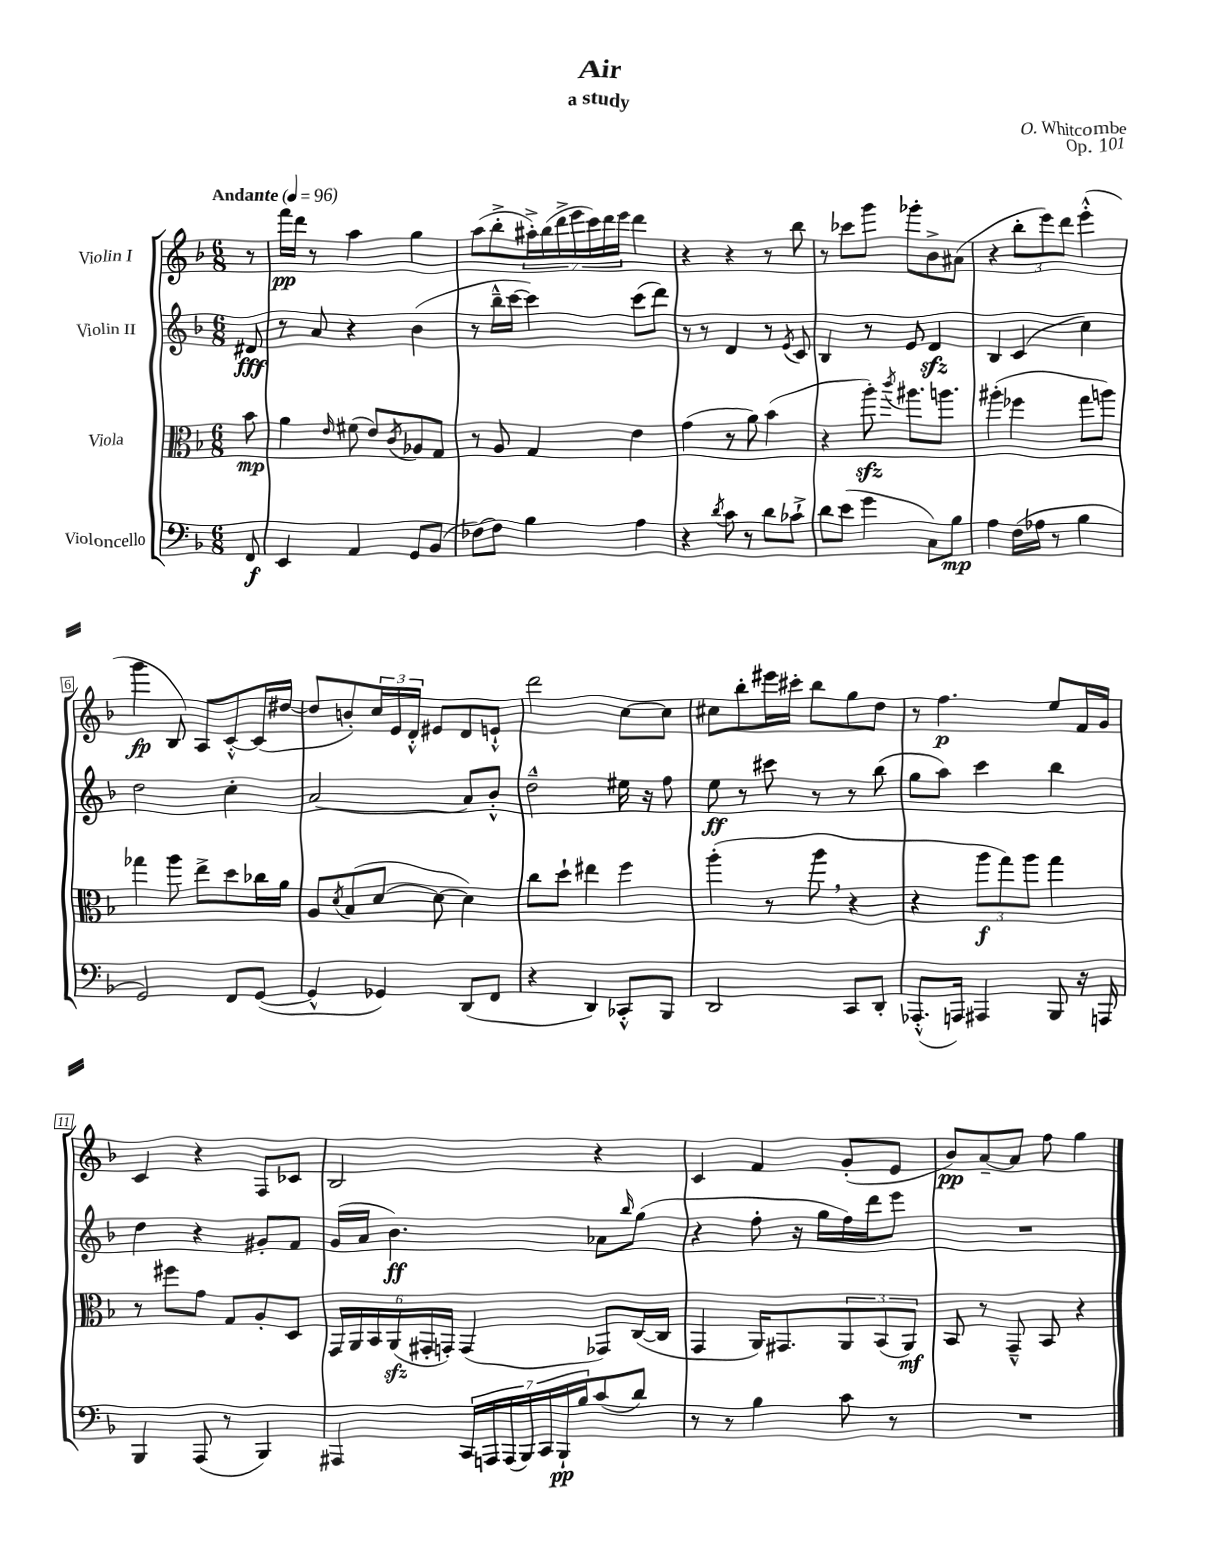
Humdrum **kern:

**kern	**dynam	**kern	**dynam	**kern	**dynam	**kern	**dynam
*part4	*part4	*part3	*part3	*part2	*part2	*part1	*part1
*staff4	*staff4	*staff3	*staff3	*staff2	*staff2	*staff1	*staff1
*I"Violoncello	*	*I"Viola	*	*I"Violin II	*	*I"Violin I	*
*clefF4	*	*clefC3	*	*clefG2	*	*clefG2	*
*k[b-]	*	*k[b-]	*	*k[b-]	*	*k[b-]	*
*M6/8	*	*M6/8	*	*M6/8	*	*M6/8	*
*MM96	*	*MM96	*	*MM96	*	*MM96	*
=	=	=	=	=	=	=	=
!	!	!	!	!	!	!LO:TX:a:B:t=Andante	!
8FF/	f	8b-\	mp	8d#X/	fff	8r	.
=1	=1	=1	=1	=1	=1	=1	=1
4EE/	.	4a\	.	8r	.	16fff\LL	pp
.	.	.	.	.	.	16ddd\JJ	.
.	.	.	.	8a/	.	8r	.
.	.	16qqe/	.	.	.	.	.
4AA/	.	(8f#X\	.	4r	.	4aa\	.
.	.	8e/L)	.	.	.	.	.
.	.	8qc/	.	.	.	.	.
8GG/L	.	8A-X/	.	(4b-\	.	4gg\	.
(8BB-/J	.	8G/J	.	.	.	.	.
=2	=2	=2	=2	=2	=2	=2	=2
[8F-X\L)	.	8r	.	8r	.	(8aa\L	.
8F-\J]	.	8A/	.	16bb-~^^\LL	.	8bb-'^\	.
.	.	.	.	[16ccc\JJ	.	.	.
4B-\	.	4G/	.	4ccc\])	.	28aa#X'^\L)	.
.	.	.	.	.	.	(28bb-\	.
.	.	.	.	.	.	28ddd^\	.
.	.	.	.	.	.	28eee\	.
.	.	.	.	.	.	28ccc\)	.
.	.	.	.	.	.	28ddd\	.
.	.	.	.	.	.	28eee\JJ	.
4A\	.	4e\	.	(8ccc\L	.	4ddd\	.
.	.	.	.	8ddd\J)	.	.	.
=3	=3	=3	=3	=3	=3	=3	=3
4r	.	(4g\	.	8r	.	4r	.
.	.	.	.	8r	.	.	.
8qd/	.	.	.	.	.	.	.
8c\	.	8r	.	4d/	.	4r	.
8r	.	8a\)	.	.	.	.	.
8d\L	.	(4b-\	.	8r	.	8r	.
.	.	.	.	8qe/	.	.	.
8c-X`^\J	.	.	.	8c/	.	8bb-\	.
=4	=4	=4	=4	=4	=4	=4	=4
8d\L	.	4r	.	4B-/	.	8r	.
(8e\J	.	.	.	.	.	8ccc-X\L	.
4g\	.	8aazz'\)	.	8r	.	8ggg\J	.
.	.	8qccc/	.	.	.	.	.
.	.	8.aa#X\L	.	8e/	.	8ggg-X'\L	.
8C\L)	.	.	.	4dzz/	.	8b-^\	.
.	.	8.aan\J	.	.	.	.	.
8B-\J	mp	.	.	.	.	(8a#X\J	.
=5	=5	=5	=5	=5	=5	=5	=5
4A\	.	(4aa#X'\	.	4B-/	.	4r	.
(16F\LL	.	4ff-X\	.	(4c/	.	12bb-'\L	.
16A-X\JJ	.	.	.	.	.	.	.
.	.	.	.	.	.	12eee\)	.
8r	.	.	.	.	.	.	.
.	.	.	.	.	.	12ddd\J	.
4B-\	.	8gg\L	.	4cc\)	.	(4eee'^^\	.
.	.	8aan\J)	.	.	.	.	.
!!LO:LB:g=z
=6	=6	=6	=6	=6	=6	=6	=6
2GG/)	.	4gg-X\	.	2dd\	.	4ggg\	fp
.	.	8aa\	.	.	.	8B-/)	.
.	.	8ee^\L	.	.	.	8A/L	.
8FF/L	.	8dd\	.	4cc'\	.	[8c'^^/	.
([8GG/J	.	16cc-X\L	.	.	.	(16c/L]	.
.	.	16a\JJ	.	.	.	[16dd#X/JJ	.
=7	=7	=7	=7	=7	=7	=7	=7
4GG^^/]	.	8A/L	.	[2a/	.	8dd#/L]	.
.	.	8qd/	.	.	.	.	.
.	.	(8B-/	.	.	.	8bn'/)	.
4GG-X/)	.	[8d/J	.	.	.	24cc/L	.
.	.	.	.	.	.	24e/	.
.	.	.	.	.	.	24d'^^/JJ	.
.	.	8d\_	.	.	.	8e#X/L	.
(8DD/L	.	4d\])	.	8a/L]	.	8d/	.
8FF/J	.	.	.	8b-'^^/J	.	8en`^^/J	.
=8	=8	=8	=8	=8	=8	=8	=8
4r	.	8cc\L	.	2dd~^^\	.	2ddd\	.
.	.	8dd`\J	.	.	.	.	.
4DD/)	.	4ee#X\	.	.	.	.	.
8CC-X'^^/L	.	4ff\	.	16ee#X\	.	[8cc\L	.
.	.	.	.	16r	.	.	.
8BBB-/J	.	.	.	8ff\	.	8cc\J]	.
=9	=9	=9	=9	=9	=9	=9	=9
2DD/	.	(4aa'\	.	8ee\	ff	8cc#X\L	.
.	.	.	.	8r	.	8bb-'\	.
.	.	8r	.	8ccc#X\	.	16eee#X\L	.
.	.	.	.	.	.	16ccc#X'\JJ	.
.	.	8aa,\	.	8r	.	8bb-\L	.
8CC/L	.	4r	.	8r	.	8gg\	.
8DD'/J	.	.	.	(8bb-\	.	8dd\J	.
=10	=10	=10	=10	=10	=10	=10	=10
(8.AAA-X'^^/L	.	4r	.	8gg\L	.	8r	.
.	.	.	.	8aa\J)	.	4.ff\	p
16AAAn/Jk)	.	.	.	.	.	.	.
4AAA#X/	.	12aa\L	f	4ccc\	.	.	.
.	.	12gg\)	.	.	.	.	.
.	.	12aa\J	.	.	.	.	.
8BBB-/	.	4gg\	.	4bb-\	.	8ee/L	.
16r	.	.	.	.	.	16f/L	.
16AAAn/	.	.	.	.	.	16g/JJ	.
!!LO:LB:g=z
=11	=11	=11	=11	=11	=11	=11	=11
4BBB-/	.	8r	.	4dd\	.	4c/	.
.	.	8ff#X\L	.	.	.	.	.
(8AAA/	.	8g\J	.	4r	.	4r	.
8r	.	8G/L	.	.	.	.	.
4BBB-/)	.	8A'/	.	8g#X'/L	.	8F/L	.
.	.	8D/J	.	8f/J	.	8c-X/J	.
=12	=12	=12	=12	=12	=12	=12	=12
4AAA#X/	.	24GG/LL	.	(16g/LL	.	2B-/	.
.	.	24AA/	.	.	.	.	.
.	.	.	.	16a/JJ	.	.	.
.	.	24BB-/	.	.	.	.	.
.	.	(24AAzz/	.	4.b-\)	ff	.	.
.	.	24GG#X'/	.	.	.	.	.
.	.	24GGn'/JJ)	.	.	.	.	.
28CC/LL	.	(4GG/	.	.	.	.	.
28AAAn/	.	.	.	.	.	.	.
(28AAA/	.	.	.	.	.	.	.
28BBB-/)	.	.	.	.	.	.	.
28CC/	.	.	.	.	.	.	.
28BBB-`/	pp	.	.	.	.	.	.
28B-/J	.	.	.	.	.	.	.
(8c/	.	8GG-X/L)	.	8a-X\L	.	4r	.
.	.	.	.	16qqbb-/	.	.	.
8d/J)	.	([16C/L	.	(8gg\J	.	.	.
.	.	16C/JJ]	.	.	.	.	.
=13	=13	=13	=13	=13	=13	=13	=13
8r	.	4GG/	.	4r	.	4c/	.
8r	.	.	.	.	.	.	.
4B-\	.	16AA/KL)	.	8ff'\	.	4f/	.
.	.	8.GG#X/	.	.	.	.	.
.	.	.	.	16r	.	.	.
.	.	.	.	16gg\LL	.	.	.
8c\	.	12AA/	.	16ff\)	.	(8g'/L	.
.	.	.	.	16ddd\J	.	.	.
.	.	(12BB-/	.	.	.	.	.
8r	.	.	.	8eee\J	.	8e/J	.
.	.	12AA/J)	mf	.	.	.	.
=14	=14	=14	=14	=14	=14	=14	=14
2.r	.	8BB-/	.	2.r	.	8b-/L)	pp
.	.	8r	.	.	.	[8a~/	.
.	.	8GG~^^/	.	.	.	8a/J]	.
.	.	8BB-/	.	.	.	8ff\	.
.	.	4r	.	.	.	4gg\	.
==	==	==	==	==	==	==	==
*-	*-	*-	*-	*-	*-	*-	*-
